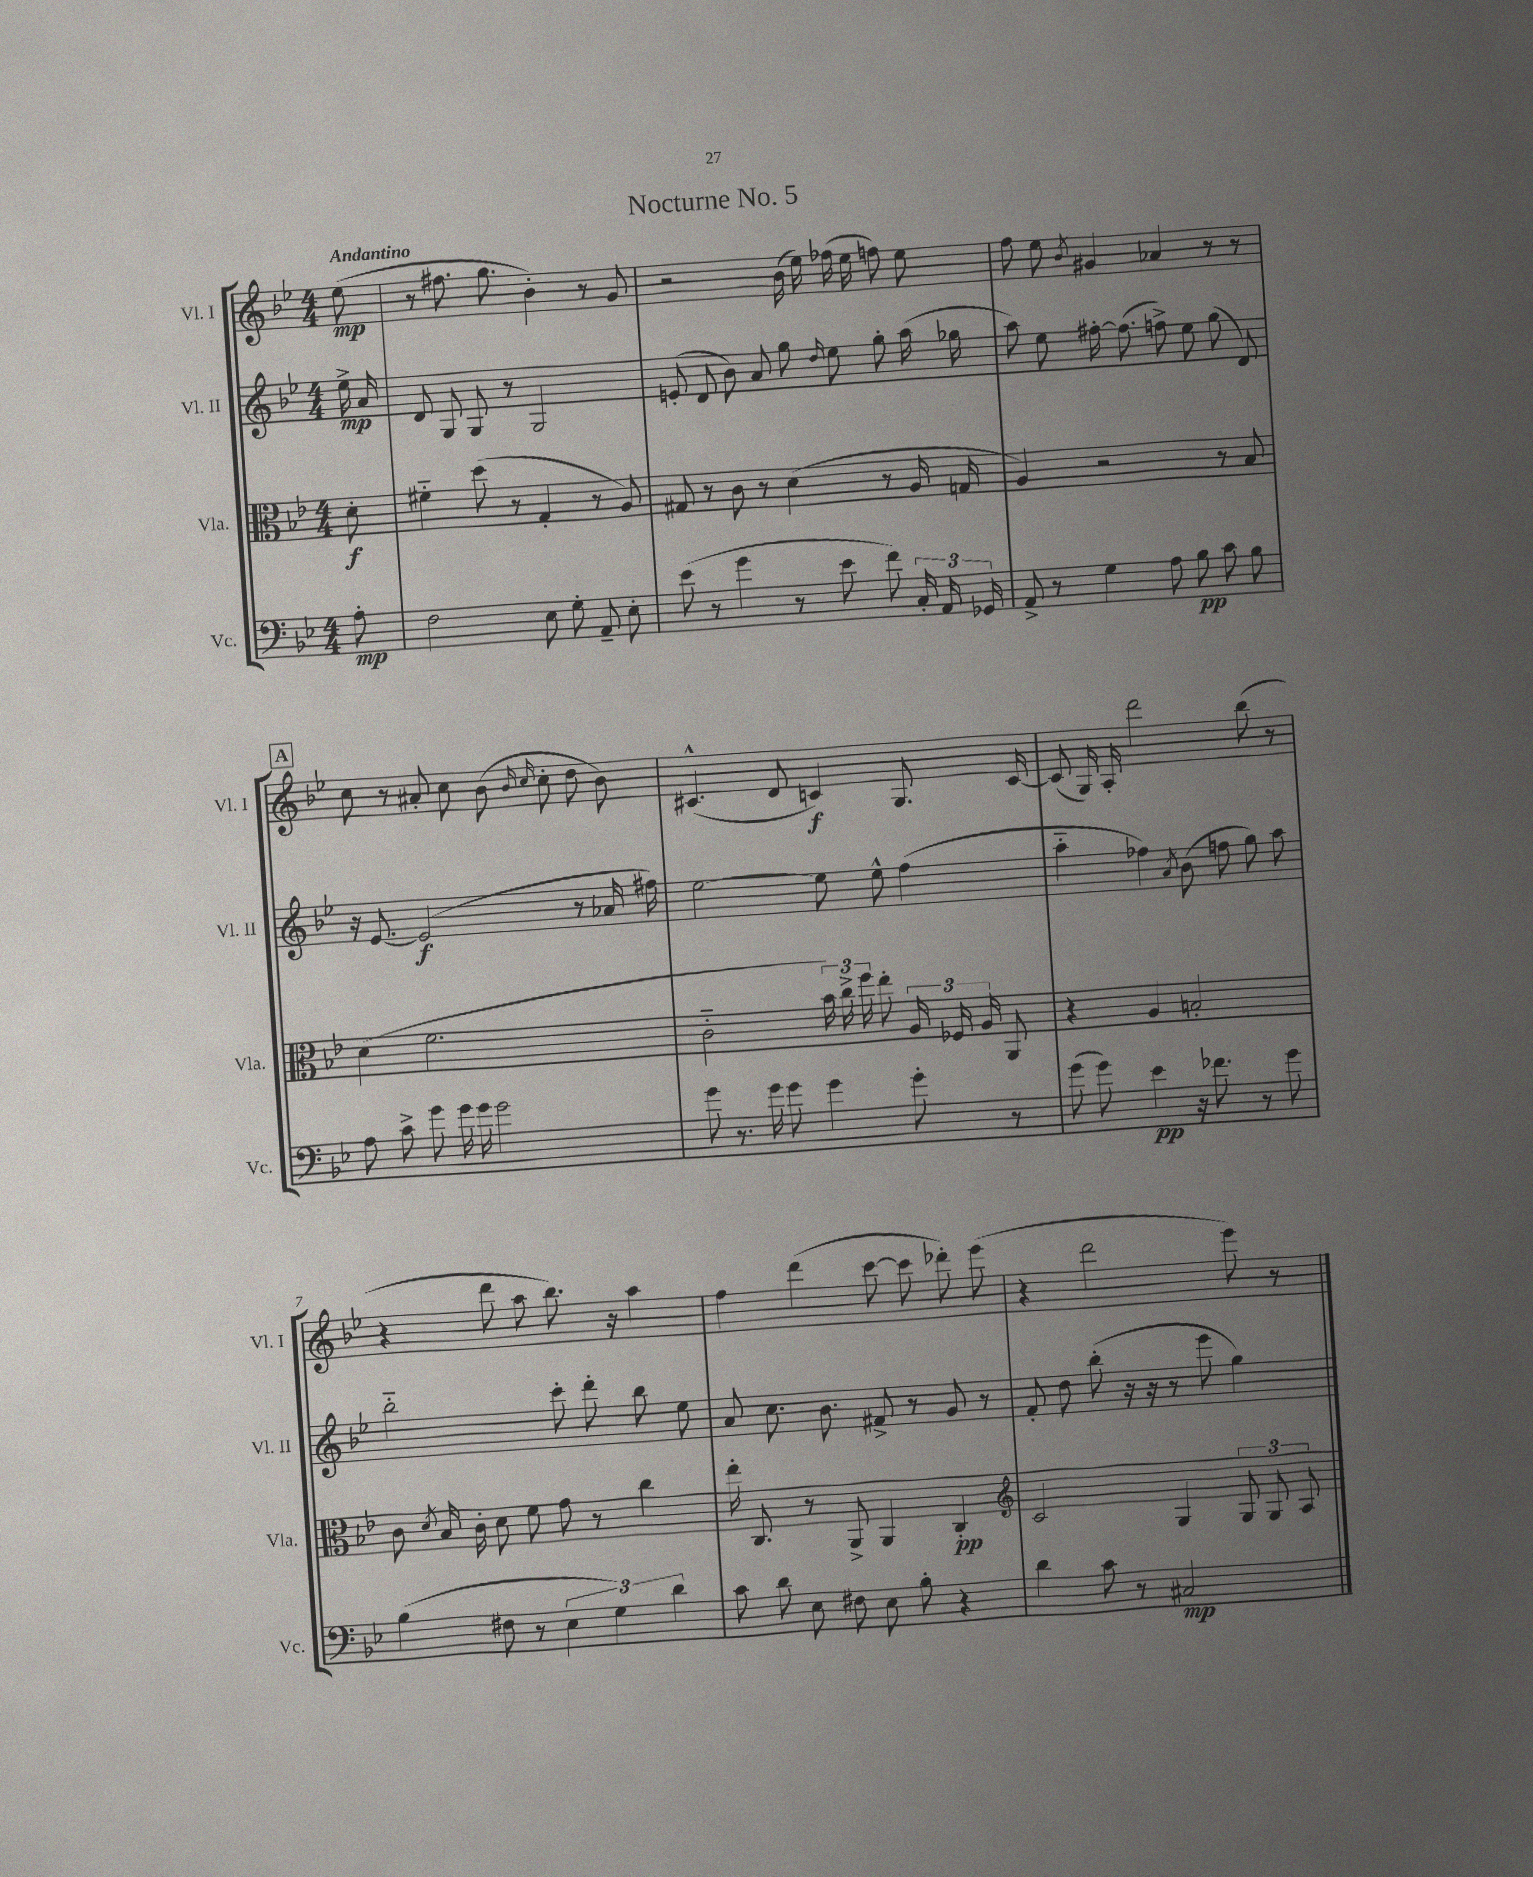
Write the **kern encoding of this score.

**kern	**kern	**kern	**kern
*staff4	*staff3	*staff2	*staff1
*clefF4	*clefC3	*clefG2	*clefG2
*k[b-e-]	*k[b-e-]	*k[b-e-]	*k[b-e-]
*M4/4	*M4/4	*M4/4	*M4/4
8A'	8d'	16ee-^	(8ee-
.	.	16a	.
=	=	=	=
2F	4f#'~	8d	8r
.	.	8G	8.ff#
.	(8dd	8G	.
.	.	.	8.gg
.	8r	8r	.
8E-	4G'	2G	4b-')
8G'	.	.	.
8AA~	8r	.	8r
8E-'	8A)	.	8g
=	=	=	=
(8e-	8G#	(8e'	2r
8r	8r	8d	.
4g	8c	8b-)	.
.	8r	8a	.
8r	(4d	8gg	(16b-
.	.	.	16ee-)
.	.	16qqdd	.
8e-	.	8ee-	(16ff-
.	.	.	16ee-
8f)	8r	8gg'	8ff)
24C'	16A	(16aa	8ee-
24AA	.	.	.
.	16G	16gg-	.
24GG-	.	.	.
=	=	=	=
8AA^	4A)	8aa)	8ff
8r	.	8ee-	8ee-
.	.	.	8qb-
4G	2r	[16ff#'	4g#
.	.	(8.ff#]	.
8A	.	8ff^)	4a-
8B-	.	8ee-	.
8c	8r	(8gg	8r
8B-	8B-	8d)	8r
=	=	=	=
8A	(4d	16r	8cc
.	.	[8.e-	.
8c^	.	.	8r
8g	2.f	(2e-]	8a#'
16g	.	.	8cc
16g	.	.	.
2g	.	.	(8b-
.	.	.	16qqb-
.	.	.	16qqcc
.	.	.	8cc'
.	.	8r	8dd
.	.	16a-	8b-)
.	.	16ff#)	.
=	=	=	=
8g	2c'~	[2ee-	(4.c#^^
8.r	.	.	.
16g	.	.	.
8g	.	.	8d
4g	24b-)	8ee-]	4c)
.	24cc^	.	.
.	24ff	.	.
.	8ee-'	8ee-^^	.
8g'	24A	(4ff	8.G
.	24F-	.	.
.	24A	.	.
8r	8AA	.	.
.	.	.	[16c
=	=	=	=
(8g	4r	4aa'~	(8c]
8g)	.	.	16G)
.	.	.	16A'
4e-	4A	4ff-)	2ddd
.	.	8qa	.
16r	2B'	(8b-	.
8.f-	.	.	.
.	.	8ff	.
8r	.	8gg)	(8bb-
8g	.	8aa	8r
=	=	=	=
(4B-	8c	2bb-'~	4r
.	8qd	.	.
.	16B-	.	.
.	16c'	.	.
8F#	8d	.	8ddd
8r	8f	.	8aa
6E-	8g	8ccc'	8.bb-)
.	8r	8ddd'	.
6G)	.	.	.
.	.	.	16r
.	4cc	8bb-	4aa
6d	.	.	.
.	.	8ee-	.
=	=	=	=
8c	16ee-'	8a	4ff
.	8.C	.	.
8d	.	8.cc	.
8E-	8r	.	(4ddd
.	.	8.b-	.
8F#	8AA^	.	.
8E-	4AA	8f#^	[8ccc
8B-'	.	8r	8ccc]
4r	4C'	8g	8ddd-')
.	.	8r	(8eee-
=	=	=	=
*	*clefG2	*	*
4d	2c	8f'	4r
.	.	8dd	.
8c	.	(8bb-'	2ddd
8r	.	16r	.
.	.	16r	.
2C#	4G	8r	.
.	.	8eee-	.
.	12G	4gg)	8eee-)
.	12G	.	.
.	.	.	8r
.	12A	.	.
==	==	==	==
*-	*-	*-	*-
